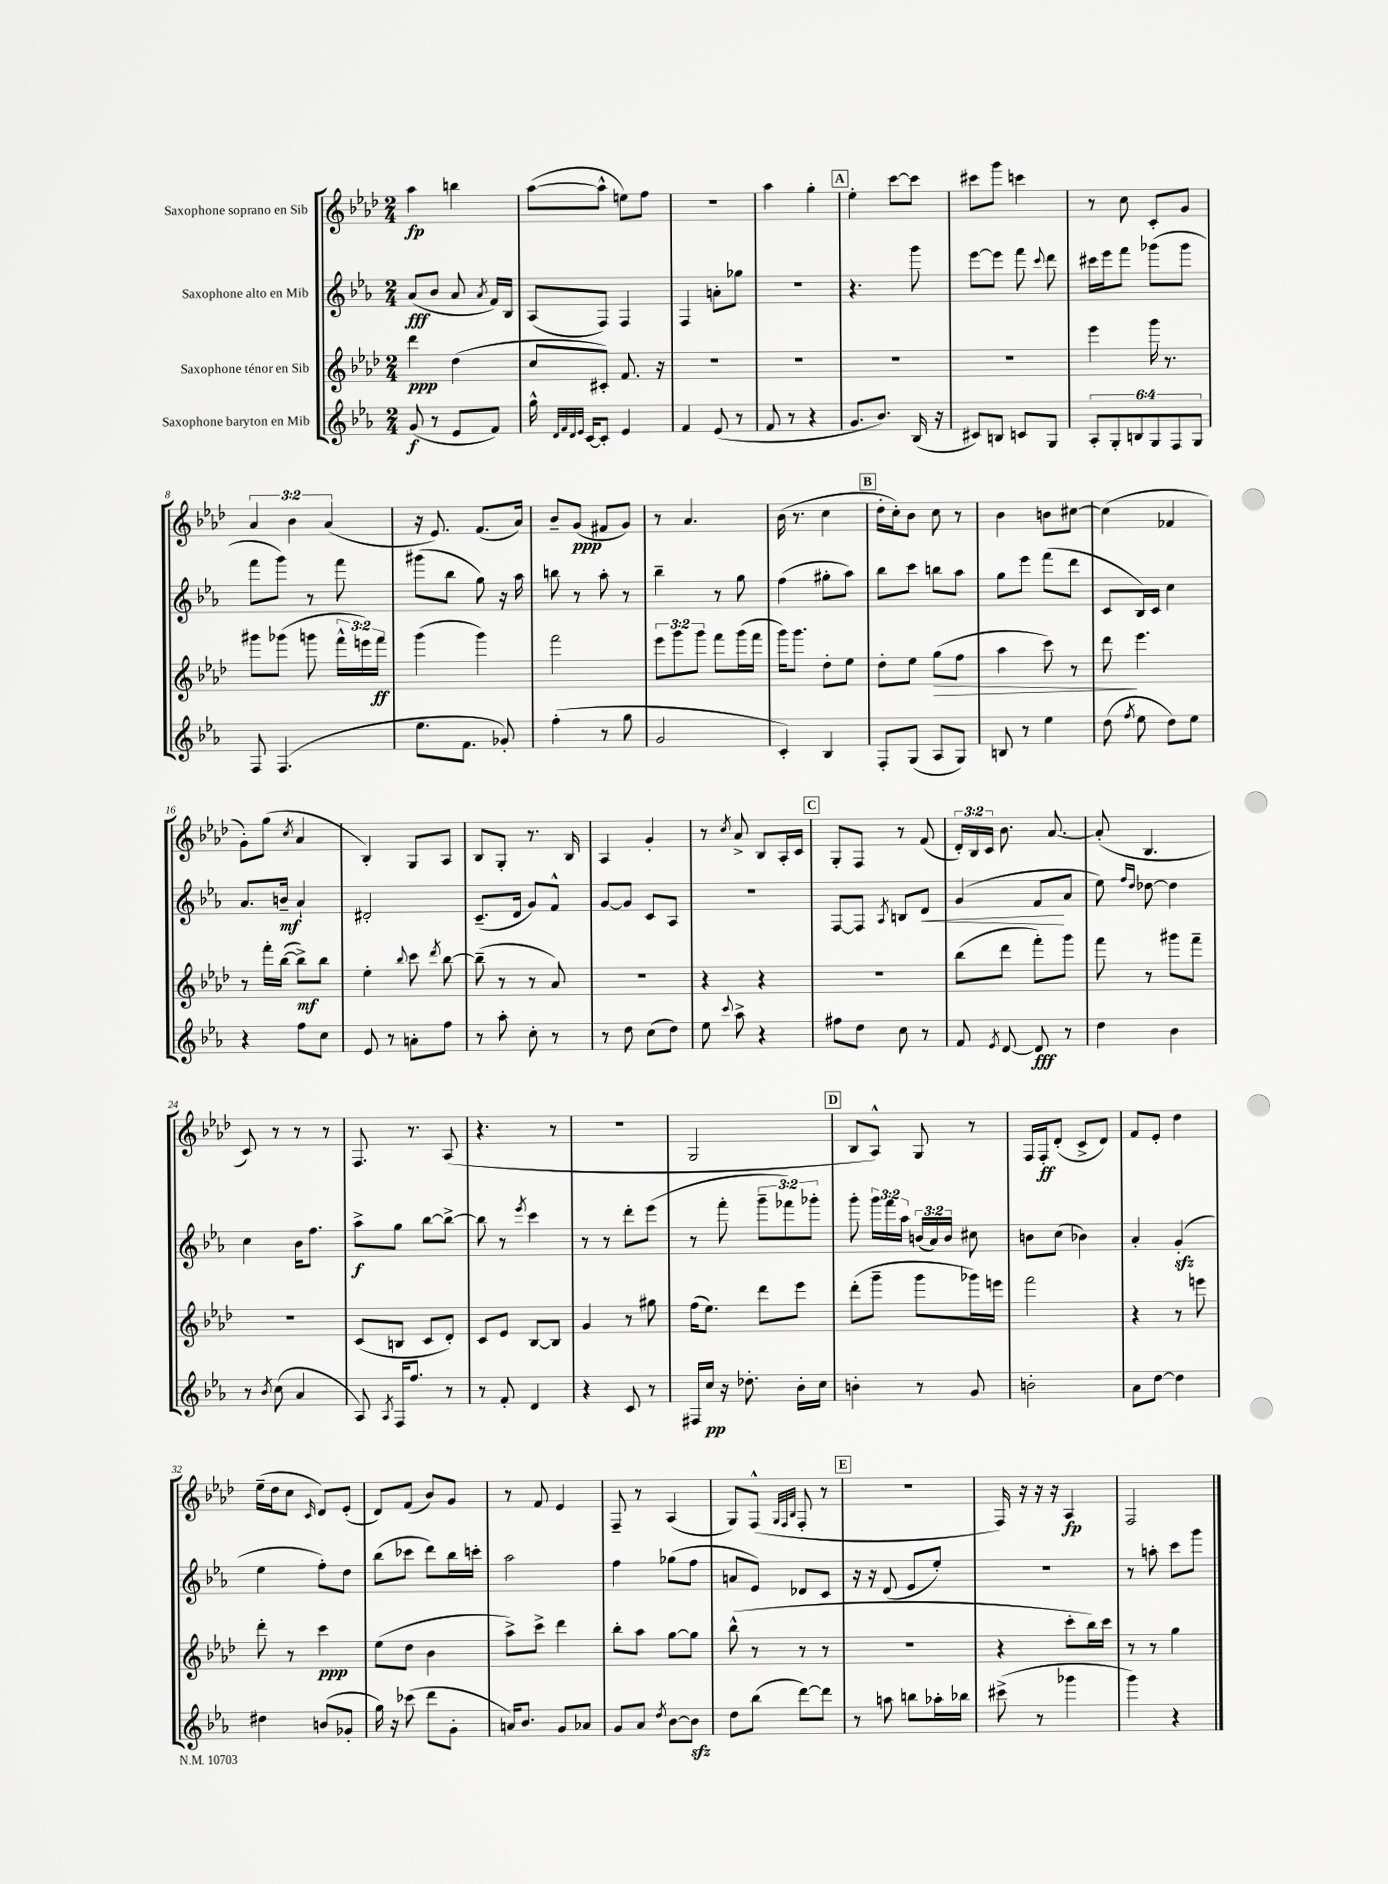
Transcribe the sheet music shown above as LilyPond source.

<<
\new StaffGroup <<
\new Staff = "s0" \with { instrumentName = "Saxophone soprano en Sib" } {
    \clef treble \key aes \major \numericTimeSignature \time 2/4 \override Staff.TupletNumber.text = #tuplet-number::calc-fraction-text
    \autoBeamOff aes''4\fp b''4 |
    aes''8[~( aes''8]-^ e''8[) f''8] |
    r2 |
    aes''4 g''4-. |
    \mark \markup { \box "A" } ees''4-. c'''8[~ c'''8] |
    cis'''8[ g'''8] c'''4 |
    r8 c''8 c'8[-. g'8] |
    \tuplet 3/2 { aes'4 bes'4 aes'4( } |
    r16 ees'8.) f'8.[( aes'16]) |
    bes'8[-- g'8]\ppp( fis'8[ g'8]) |
    r8 aes'4. |
    bes'16( r8. c''4 |
    \mark \markup { \box "B" } des''16[-. c''16-.) bes'8] c''8 r8 |
    bes'4 b'8[ cis''8]~ |
    cis''4( fes'4 |
    g'8[-.) g''8]( \acciaccatura { c''8 } aes'4 |
    bes4-.) g8[ aes8] |
    bes8[ g8]-. r8. bes16 |
    aes4 g'4-. |
    r8 \acciaccatura { c''8 } aes'8-> bes8[ aes16-. c'16] |
    \mark \markup { \box "C" } g8[-. f8] r8 f'8( |
    \tuplet 3/2 { des'16[-.) bes16 c'16] } bes'8. aes'8.~ |
    aes'8-.( bes4. |
    c'8) r8 r8 r8 |
    f8. r8. aes8( |
    r4. r8 |
    R2 |
    g2 |
    \mark \markup { \box "D" } bes8[ aes8]-^) g8 r8 |
    f16[ f16-.\ff des'8]-.( c'8[-> des'8]) |
    f'8[ ees'8]-. des''4 |
    ees''16[--( des''16 c''8] \grace { c'16 } des'8[) ees'8]-.( |
    des'8[) f'8]( bes'8[) g'8] |
    r8 f'8 ees'4 |
    f8-- r8 aes4( |
    g8[) f8]-^( \grace { g32[ f32 bes32] } f8-. r8 |
    \mark \markup { \box "E" } r2 |
    f16) r16 r16 r16 aes4\fp |
    f2 \bar "|." |
}
\new Staff = "s1" \with { instrumentName = "Saxophone alto en Mib" } {
    \clef treble \key ees \major \numericTimeSignature \time 2/4 \override Staff.TupletNumber.text = #tuplet-number::calc-fraction-text
    \autoBeamOff aes'8[\fff( bes'8] aes'8 \acciaccatura { aes'8 } f'16[) bes16] |
    aes8[( f8]) f4 |
    f4 a'8[-. ges''8] |
    R2 |
    \mark \markup { \box "A" } r4. g'''8 |
    ees'''8[~ ees'''8] f'''8 \appoggiatura { c'''8 } d'''8 |
    cis'''16[ ees'''16 f'''8] ges'''8[( ges'''8] |
    f'''8[ g'''8]) r8 f'''8 |
    gis'''8[( bes''8] g''8) r16 aes''16 |
    b''8 r8 aes''8-. r8 |
    bes''4-- r8 g''8 |
    f''4( gis''8[-. aes''8]) |
    \mark \markup { \box "B" } bes''8[ c'''8] b''8[ aes''8] |
    g''8[ ees'''8] f'''8[( d'''8] |
    c'8[ bes16) c'16] c''4 |
    aes'8.[ b'16]--\mf aes'4-! |
    dis'2-. |
    c'8.[--( d'16] g'8[) f'8]-^ |
    g'8[~ g'8] c'8[ aes8] |
    R2 |
    \mark \markup { \box "C" } f8[~ f8] \acciaccatura { aes8 } b8[ d'8]\< |
    g'4( f'8[\! aes'8] |
    ees''8) \grace { f''16[ d''16] } des''8~ des''4 |
    c''4 bes'16[ f''8.] |
    aes''8[->\f g''8] bes''8[~ bes''8]~-> |
    bes''8 r8 \acciaccatura { ees'''8 } c'''4 |
    r8 r8 d'''8[-. ees'''8]( |
    r8 f'''8-. \tuplet 3/2 { g'''8[-- fes'''8) ges'''8]-. } |
    \mark \markup { \box "D" } g'''8-. \tuplet 3/2 { g'''16[ f'''16 aes''16] } \tuplet 3/2 { b'16[( aes'16) b'16] } cis''8 |
    b'8[ c''8]( bes'4) |
    aes'4-. g'4-.\sfz( |
    ees''4 f''8[-.) d''8] |
    bes''8[( ces'''8] d'''8[) bes''16 c'''16]-. |
    aes''2 |
    f''4 ges''8[( f''8] |
    a'8[ ees'8]) des'8[ c'8] |
    \mark \markup { \box "E" } r16 r16 d'8( ees'8[ ees''8]-.) |
    r2 |
    r8 a''8-. c'''8[ g'''8] \bar "|." |
}
\new Staff = "s2" \with { instrumentName = "Saxophone ténor en Sib" } {
    \clef treble \key aes \major \numericTimeSignature \time 2/4 \override Staff.TupletNumber.text = #tuplet-number::calc-fraction-text
    \autoBeamOff des'''4\ppp des''4( |
    c''8[ cis'8]-.) f'8. r16 |
    R2 |
    R2 |
    \mark \markup { \box "A" } R2 |
    R2 |
    ees'''4 g'''16 r8. |
    gis'''8[ ges'''8]( g'''8 \tuplet 3/2 { f'''16[-^ e'''16) f'''16]\ff } |
    g'''4( g'''4) |
    f'''2 |
    \tuplet 3/2 { ees'''8[ g'''8 g'''8] } f'''8[ g'''16( f'''16] |
    g'''16[) g'''8.] des''8[-. ees''8] |
    \mark \markup { \box "B" } des''8[-. ees''8] g''8[\>( f''8] |
    aes''4 c'''8) r8 |
    des'''8\! ees'''4. |
    r8 f'''16[-. bes''16]~( bes''8[->\mf) bes''8] |
    ees''4-. \appoggiatura { bes''8 } c'''8 \acciaccatura { des'''8 } bes''8~ |
    bes''8--( r8 r8 aes'8) |
    R2 |
    r4 r4 |
    \mark \markup { \box "C" } R2 |
    bes''8[( des'''8] f'''8[-.) g'''8] |
    f'''8 r8 gis'''8[ f'''8]-- |
    r2 |
    c'8[( b8] c'8[ des'8]-.) |
    c'8[ ees'8] bes8[~ bes8] |
    g'4 r8 gis''8 |
    f''16[( ees''8.]) des'''8[ ees'''8] |
    \mark \markup { \box "D" } des'''8[-.( g'''8]-- g'''8[ ges'''16) e'''16] |
    f'''2 |
    r4 r8 e'''8 |
    des'''8-. r8 c'''4\ppp |
    ees''8[( des''8] bes'4 |
    aes''8[->) c'''8]-> des'''4 |
    bes''8[-. aes''8] g''8[~ g''8] |
    bes''8-^( r8 r8 r8 |
    \mark \markup { \box "E" } r2 |
    r4 c'''8[-. bes''16) c'''16] |
    r8 r8 g''4 \bar "|." |
}
\new Staff = "s3" \with { instrumentName = "Saxophone baryton en Mib" } {
    \clef treble \key ees \major \numericTimeSignature \time 2/4 \override Staff.TupletNumber.text = #tuplet-number::calc-fraction-text
    \autoBeamOff g'8\f( r8 ees'8[ f'8]) |
    g''16-^ \grace { d'32[ f'32 d'32 ees'32] } c'16[~ c'8]-. ees'4 |
    f'4 ees'8( r8 |
    f'8 r8 r4 |
    \mark \markup { \box "A" } g'8.[ bes'8.]) bes16( r16 |
    cis'8[) b8] c'8[ g8] |
    \tuplet 6/4 { aes8[-. g8-. b8 g8 f8 g8] } |
    f8 f4.( |
    ees''8.[ f'8.] ges'8-.) |
    f''4-.( r8 g''8 |
    g'2 |
    c'4-.) bes4 |
    \mark \markup { \box "B" } f8[-. g8]( aes8[ g8]) |
    b8 r8 ees''4 |
    d''8( \acciaccatura { f''8 } ees''8 d''8[) ees''8] |
    r4 f''8[ c''8] |
    ees'8 r8 a'8[-. f''8] |
    r8 aes''8-. c''8-. r8 |
    r8 d''8 c''8[( d''8]) |
    ees''8 \appoggiatura { c'''8 } aes''8-> r4 |
    \mark \markup { \box "C" } fis''8[ d''8] c''8 r8 |
    f'8 \acciaccatura { ees'8 } d'8~ d'8\fff r8 |
    d''4 bes'4 |
    r8 \acciaccatura { bes'8 } c''8( aes'4 |
    aes8) \acciaccatura { aes8 } f16[ f''8.] r8 |
    r8 f'8-. d'4 |
    r4 c'8 r8 |
    fis16[ c''16]\pp r16 des''8.-. bes'16[-. c''16] |
    \mark \markup { \box "D" } b'4-. r8 g'8 |
    b'2-. |
    aes'8[ d''8]~ d''4 |
    dis''4 b'8[( ges'8]-. |
    g''16) r16 ces'''8( d'''8[ g'8]-. |
    a'16[) bes'8.] g'8[ aes'8] |
    g'8[ aes'8] \acciaccatura { d''8 } bes'8[~ bes'8]\sfz |
    d''8[ bes''8]( d'''8[~) d'''8] |
    \mark \markup { \box "E" } r8 a''8 b''8[ aes''16-. bes''16] |
    cis'''8->( r8 ges'''4 |
    g'''4) r4 \bar "|." |
}
>>
>>
